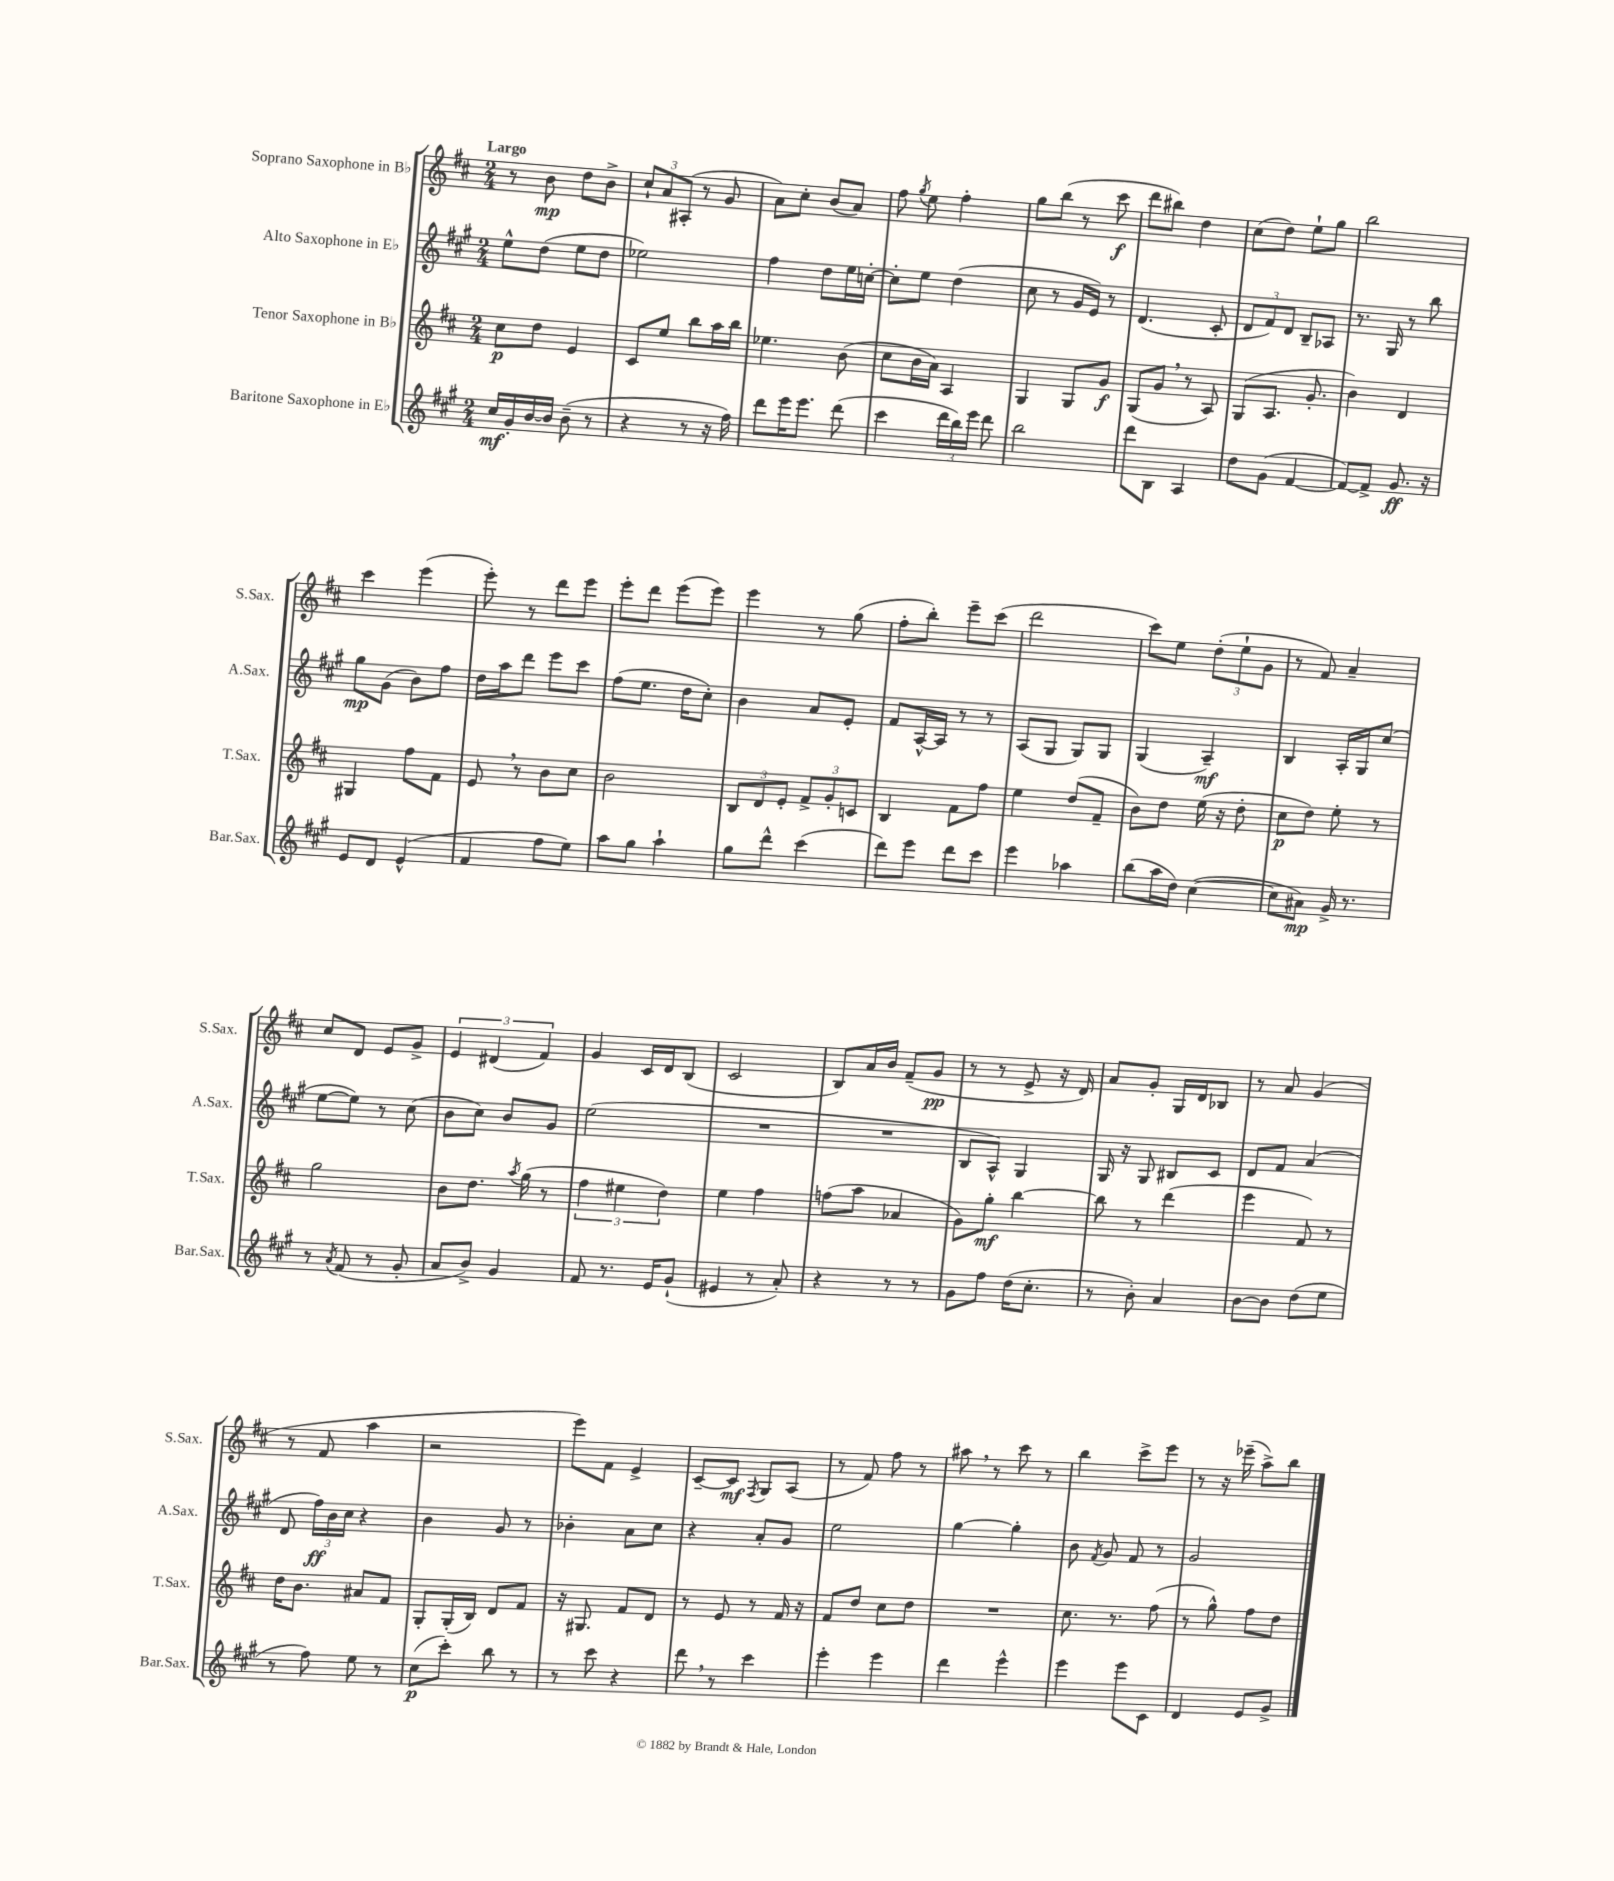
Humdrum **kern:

**kern	**kern	**kern	**kern
*staff4	*staff3	*staff2	*staff1
*clefG2	*clefG2	*clefG2	*clefG2
*k[f#c#g#]	*k[f#c#]	*k[f#c#g#]	*k[f#c#]
*M2/4	*M2/4	*M2/4	*M2/4
16cc#/LL	8cc#\L	8ee^^\L	8r
16g#'/	.	.	.
[16b/	8dd\J	(8dd\J	8b\
16b/]JJ	.	.	.
(8b~\	4e/	8ee\L	8dd\L
8r	.	8dd\J	8b^\J
=	=	=	=
4r	8c#/L	2ee-\)	12cc#`/L
.	.	.	12a/
.	8ee/J	.	.
.	.	.	(12A#'/J
8r	8bb\L	.	8r
16r	16aa\L	.	8g/
16ff#\)	16bb\JJ	.	.
=	=	=	=
8ddd\L	4.ee-\	4ff#\	8a\L)
16eee\K	.	.	8cc#'\J
8.eee\J	.	.	.
.	.	8dd\L	(8b/L
(8ddd\	(8b\	16ee\L	8a/J)
.	.	[16cc'\JJ	.
=	=	=	=
4ccc#\	8cc#\L	8cc'\]L	8ff#\
.	.	.	8qgg/
.	16b\L	8ee\J	8ee\
.	16a\JJ)	.	.
24ddd\LL	4A/	(4dd\	4ff#'\
24bb\)	.	.	.
24eee\JJ	.	.	.
8ddd\	.	.	.
=	=	=	=
2bb\	4G/	8cc#\	8gg\L
.	.	8r	(8bb\J
.	8G/L	16g#/LL	8r
.	.	16e/JJ)	.
.	8g/J	8r	8ccc#\
=	=	=	=
8ddd\L	(8G/L	(4.d/	8ddd\L
8B\J	8g/J	.	8bb#\J)
4A/	8r	.	4dd\
.	8A/)	8c#'/	.
=	=	=	=
8dd\L	(8G/L	12d/L	(8cc#\L
.	.	12f#/)	.
(8g#\J	8.A/J	.	8dd\J)
.	.	12d/J	.
[4f#/	.	8B~/L	8ee`\L
.	8.g'/	.	.
.	.	8A-/J	8gg\J
=	=	=	=
8f#/_L)	4b\)	8.r	2bb\
8f#^/]J	.	.	.
.	.	16G#/	.
8.g#/	4d/	8r	.
.	.	8bb\	.
16r	.	.	.
=	=	=	=
8e/L	4G#/	8gg#\L	4ccc#\
8d/J	.	(8g#\J	.
(4e^^/	8ff#\L	8b\L)	(4eee\
.	8f#\J	8ff#\J	.
=	=	=	=
4f#/	8e/	16dd\LL	8eee'\)
.	.	16aa\J	.
.	8r	8ddd\J	8r
8ff#\L	8b\L	8eee\L	8ddd\L
8ee\J)	8cc#\J	8ccc#\J	8eee\J
=	=	=	=
8aa\L	2b\	(8ff#\L	8eee'\L
8gg#\J	.	8.ee\J	8ddd\J
4aa`\	.	.	(8eee\L
.	.	16dd\LK	.
.	.	8cc#'\J)	8eee\J)
=	=	=	=
8gg#\L	12B/L	4b\	4eee\
.	12d/	.	.
8ddd^^\J	.	.	.
.	12e'/J	.	.
(4ccc#\	12f#^/L	8a/L	8r
.	12g'/	.	.
.	.	8e'/J	(8gg\
.	12c/J	.	.
=	=	=	=
8ddd\L)	4B/	8f#/L	8ff#'\L
8eee\J	.	[16A^^/L	8bb'\J)
.	.	16A/]JJ	.
8ddd\L	8f#\L	8r	8eee~\L
8ccc#\J	8ff#\J	8r	(8ccc#\J
=	=	=	=
4eee\	4ee\	(8A/L	2ddd\
.	.	8G#/J	.
4aa-\	(8dd/L	8G#/L)	.
.	8f#~/J	8G#/J	.
=	=	=	=
(8bb\L	8b\L)	(4G#/	8ccc#\L)
16aa\L	8dd\J	.	8ee\J
16dd\JJ)	.	.	.
([4cc#\	(16ee\	4A~/)	(12dd'\L
.	16r	.	.
.	.	.	12ee`\
.	8dd'\	.	.
.	.	.	12g\J
=	=	=	=
8cc#\]L	8cc#\L	4B/	8r
8a#\J)	8dd\J)	.	8f#/)
16g#^/	8ee'\	16A'/LL	4a~/
8.r	.	16G#/J	.
.	8r	(8cc#/J	.
=	=	=	=
8r	2gg\	[8ee\L	8cc#/L
8qa/	.	.	.
(8f#/	.	8ee\]J)	8d/J
8r	.	8r	8e/L
8g#'/	.	(8cc#\	8g^/J
=	=	=	=
8a/L	8b\L	8b\L	6e/
8b^/J)	8.dd\J	8cc#\J)	.
.	.	.	(6d#/
4g#/	.	8b/L	.
.	8qaa/	.	.
.	(16gg\	.	.
.	.	.	6f#/)
.	8r	8g#/J	.
=	=	=	=
8f#/	6ff#\	(2ee\	4g/
8.r	.	.	.
.	6ee#\	.	.
.	.	.	16c#/LL
16e/LK	.	.	16d/J
.	6dd\)	.	.
(8g#`/J	.	.	(8B/J
=	=	=	=
4e#/	4ee\	2r	2c#/
8r	4ff#\	.	.
8a'/)	.	.	.
=	=	=	=
4r	(8ff\L	2r	8B/L)
.	8aa\J	.	16a/L
.	.	.	16b/JJ
8r	4a-/	.	(8f#~/L
8r	.	.	8g/J
=	=	=	=
8g#\L	8g\L)	8B/L	8r
8ff#\J	8gg'\J	8A^^/J)	8r
(16dd\LK	[4bb\	4G#/	8e^/
8.cc#'\J	.	.	.
.	.	.	16r
.	.	.	16d/)
=	=	=	=
8r	8bb\]	16G#/	8a/L
.	.	16r	.
8b'\)	8r	8G#/	8g'/J
4a/	(4ddd\	8B#/L	16G/LL
.	.	.	16d/J
.	.	8c#/J	8B-/J
=	=	=	=
[8b\L	4eee\	8d/L	8r
8b\]J	.	8f#/J	8a/
(8dd\L	8f#/)	(4a/	(4g/
8ee\J	8r	.	.
=	=	=	=
8r	16dd\LK	8d/	8r
.	8.b\J	.	.
8ff#\)	.	24ff#\LL)	8f#/
.	.	24b\	.
.	.	24cc#\JJ	.
8ee\	8a#/L	4r	4aa\
8r	8f#/J	.	.
=	=	=	=
(8cc#\L	8G'/L	4b\	2r
8ccc#'\J)	(16G'/L	.	.
.	16B/JJ)	.	.
8bb\	8d/L	8g#/	.
8r	8f#/J	8r	.
=	=	=	=
8r	16r	4b-'\	8eee\L)
.	8.G#/	.	.
8ccc#\	.	.	8f#\J
4r	8f#/L	8a\L	4e^/
.	8d/J	8cc#\J	.
=	=	=	=
8ddd\	8r	4r	[8c#~/L
8r	8e/	.	8c#/]J
.	.	.	8qF#/
4ccc#\	8r	8a'/L	8G/L
.	16f#/	8g#/J	(8A/J
.	16r	.	.
=	=	=	=
4eee'\	8f#/L	2ee\	8r
.	8dd/J	.	8f#/)
4eee\	8cc#\L	.	8ff#\
.	8dd\J	.	8r
=	=	=	=
4ddd\	2r	[4gg#\	8aa#\
.	.	.	8r
4eee^^\	.	4gg#'\]	8ccc#\
.	.	.	8r
=	=	=	=
4eee\	8.cc#\	8b\	4bb\
.	.	8qf#/	.
.	.	8g#/	.
.	8.r	.	.
8eee\L	.	8f#/	8ccc#^\L
8c#\J	(8ff#\	8r	8eee\J
=	=	=	=
4d/	8r	2g#/	8r
.	8gg^^\)	.	16r
.	.	.	(16eee-~\
8e/L	8ff#\L	.	8aa^\L)
8g#^/J	8dd\J	.	8bb\J
==	==	==	==
*-	*-	*-	*-
